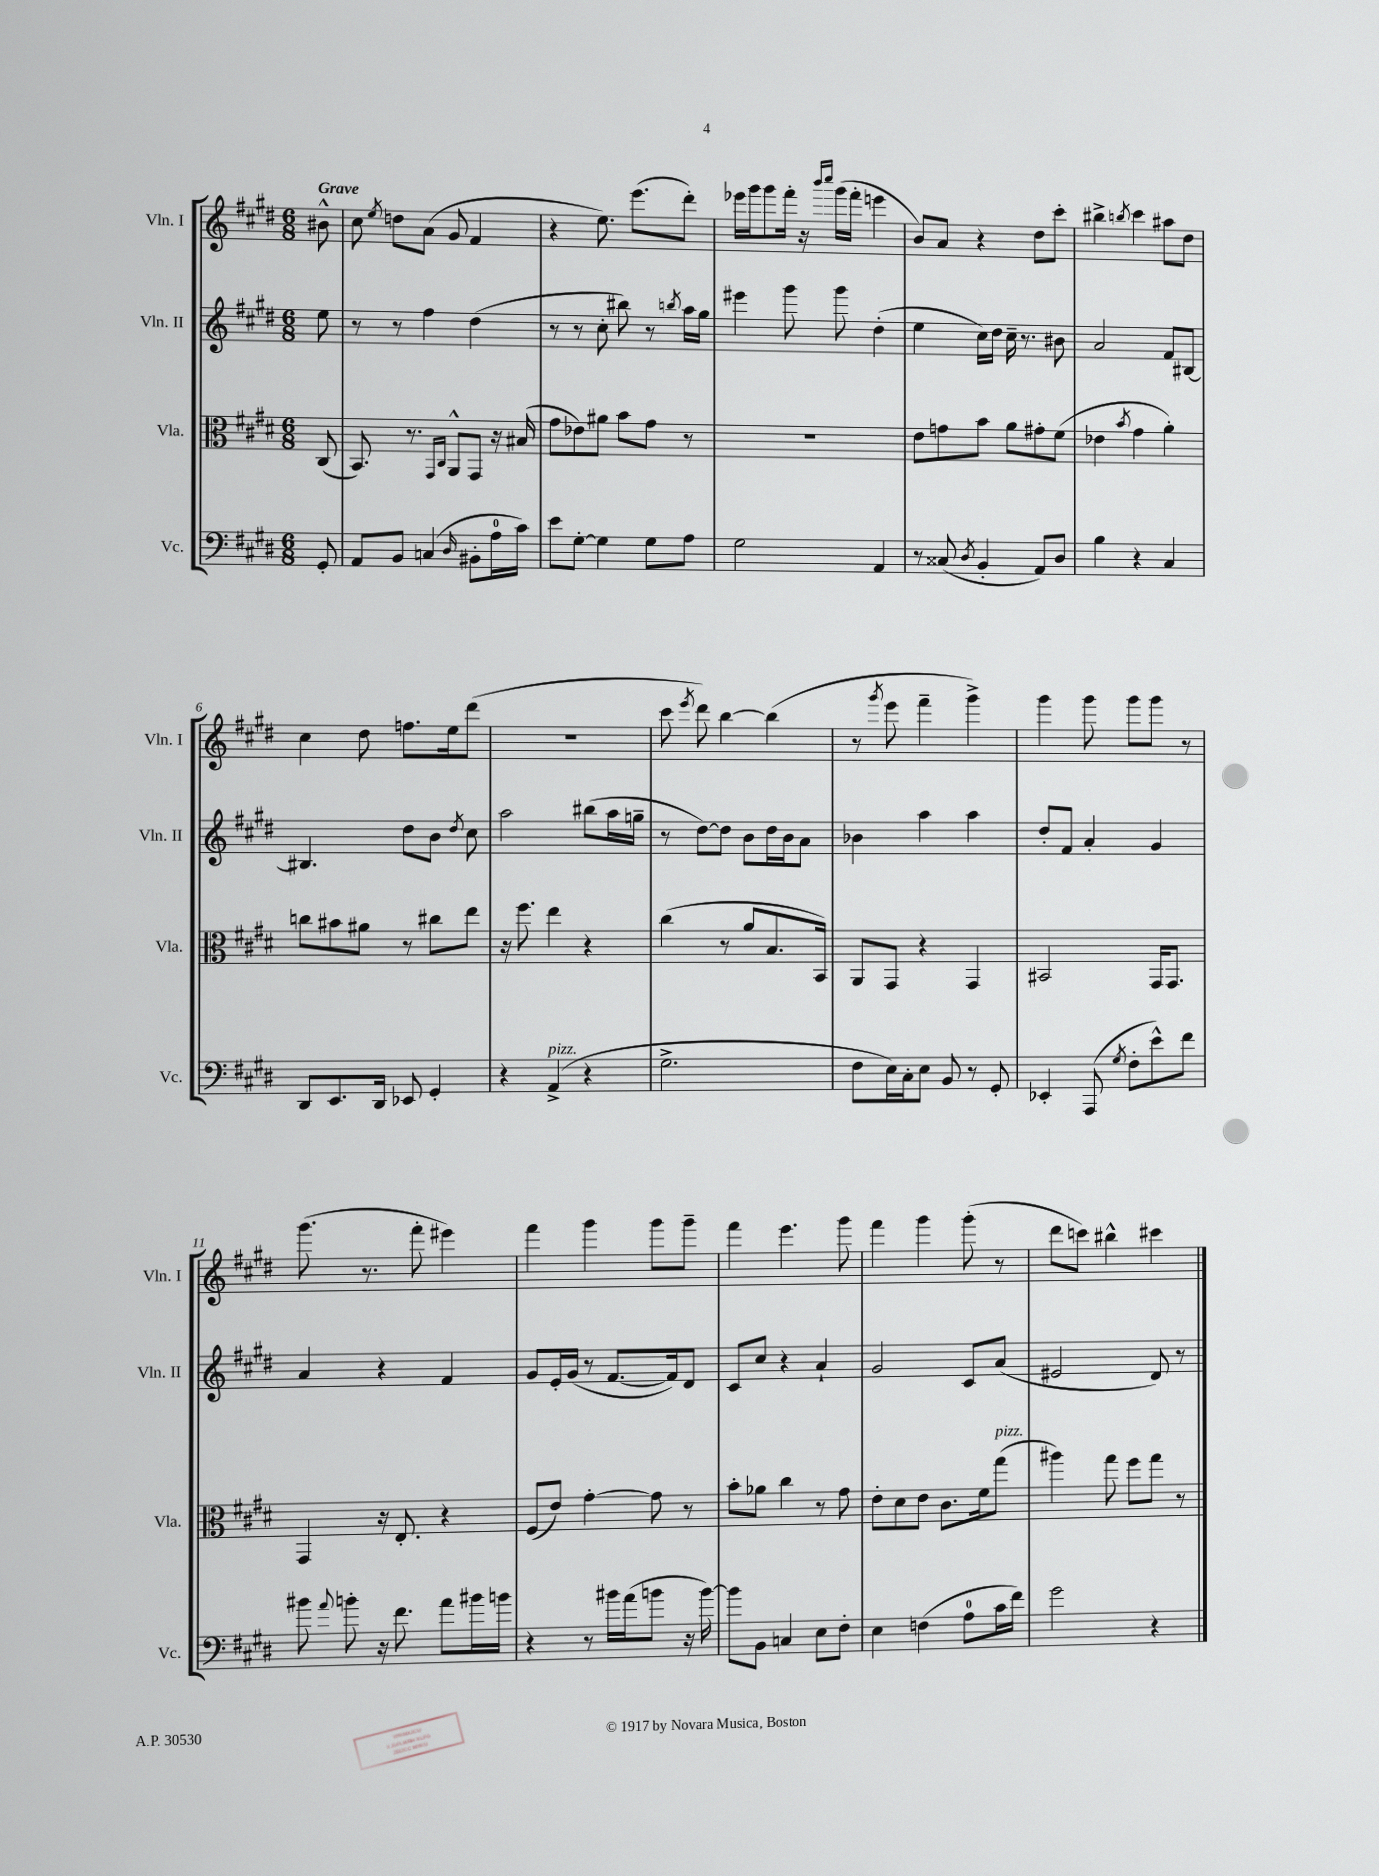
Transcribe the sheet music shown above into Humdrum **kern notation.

**kern	**kern	**kern	**kern
*part4	*part3	*part2	*part1
*staff4	*staff3	*staff2	*staff1
*I"Vc.	*I"Vla.	*I"Vln. II	*I"Vln. I
*I'Vc.	*I'Vla.	*I'Vln. II	*I'Vln. I
*clefF4	*clefC3	*clefG2	*clefG2
*k[f#c#g#d#]	*k[f#c#g#d#]	*k[f#c#g#d#]	*k[f#c#g#d#]
*M6/8	*M6/8	*M6/8	*M6/8
=	=	=	=
!	!	!	!LO:TX:a:B:t=Grave
8GG#'/	(8C#/	8ee\	8b#X^^\
=1	=1	=1	=1
8AA/L	8.BB/)	8r	8cc#\
.	.	.	8qee/
8BB/J	.	8r	8ddn\L
.	8.r	.	.
(4Cn/	.	4ff#\	(8a\J
.	16qqGG#/LL	.	.
.	16qqC#/JJ	.	.
.	8AA^^/L	.	8g#/
16qqD#/	.	.	.
8BB#X'\L	8GG#/J	(4dd#\	4f#/
16A\L	16r	.	.
16c#\JJ)	(16B#X/	.	.
=2	=2	=2	=2
8e\L	8g#\L	8r	4r
[8G#'\J	8e-X\)	8r	.
4G#\]	8a#X\J	8cc#'\	8.ee\)
.	8b\L	8bb#X\)	.
.	.	.	(8.eee\L
8G#\L	8g#\J	8r	.
.	.	8qbbn/	.
8A\J	8r	16aa\LL	8ddd#'\J)
.	.	16gg#\JJ	.
=3	=3	=3	=3
2G#\	2.r	4eee#X\	16eee-X\LL
.	.	.	16ggg#\J
.	.	.	8ggg#\
.	.	8ggg#\	16fff#'\Jk
.	.	.	16r
.	.	.	16qqbbb/LL
.	.	.	16qqcccc#/JJ
.	.	8ggg#\	(16ggg#\LL
.	.	.	16fff#'\JJ
4AA/	.	(4dd#'\	4eeen\
=4	=4	=4	=4
8r	8e\L	4ee\	8b/L)
(8C##X/	8gn\	.	8a/J
8qD#/	.	.	.
4BB'/	8b\J	16cc#\LL)	4r
.	.	16dd#\JJ	.
.	8a\L	16cc#~\	.
.	.	8.r	.
8AA/L)	8g#X'\	.	8dd#\L
8D#/J	(8f#\J	8b#X\	8ccc#'\J
=5	=5	=5	=5
4B\	4e-X\	2a/	4bb#X^\
.	8qb/	.	8qbbn/
4r	4g#\	.	4ccc#\
4C#/	4a'\)	8f#/L	8aa#X\L
.	.	[8B#X/J	8dd#\J
!!LO:LB:g=z
=6	=6	=6	=6
8DD#/L	8ccn\L	4.B#X/]	4cc#\
8.EE/	8b#X\	.	.
.	8a#X\J	.	8dd#\
16DD#/Jk	.	.	.
8EE-X/	8r	8dd#\L	8.ffn\L
4GG#'/	8cc#X\L	8b\J	.
.	.	.	16ee\k
.	.	8qdd#/	.
.	8ee\J	8cc#\	(8ddd#\J
=7	=7	=7	=7
4r	16r	2aa\	2.r
.	8.ff#\	.	.
!LO:TX:a:i:t=pizz.	!	!	!
(4AA^/	4ee\	.	.
4r	4r	(8bb#X\L	.
.	.	16aa\L	.
.	.	16ggn~\JJ	.
=8	=8	=8	=8
2.G#^\	(4cc#\	8r	8ccc#\
.	.	.	8qeee/
.	.	[8dd#\L)	8ddd#\)
.	8r	8dd#\J]	[4bb\
.	8a/L	8b\L	.
.	8.B/	16dd#\L	(4bb\]
.	.	16b\J	.
.	.	8a\J	.
.	16BB/Jk)	.	.
=9	=9	=9	=9
8F#\L	8AA/L	4b-X\	8r
.	.	.	8qggg#/
16E\L)	8GG#/J	.	8eee\
16C#'\J	.	.	.
8E\J	4r	4aa\	4fff#~\
8BB/	.	.	.
8r	4GG#/	4aa\	4ggg#^\)
8GG#'/	.	.	.
=10	=10	=10	=10
4EE-X'/	2BB#X/	8dd#'/L	4ggg#\
.	.	8f#/J	.
(8AAA/	.	4a'/	8ggg#\
8qG#/	.	.	.
8F#'\L	.	.	8ggg#\L
8e^^\)	16GG#/KL	4g#/	8ggg#\J
.	8.GG#/J	.	.
8f#\J	.	.	8r
!!LO:LB:g=z
=11	=11	=11	=11
8b#X\	4GG#/	4a/	(8.ggg#\
8qqa/	.	.	.
8bn'\	.	.	.
.	.	.	8.r
16r	16r	4r	.
8.f#\	8.E'/	.	.
.	.	.	8fff#'\
8a\L	4r	4f#/	4eee#X\)
16b#X\L	.	.	.
16bn\JJ	.	.	.
=12	=12	=12	=12
4r	(8F#/L	8g#/L	4fff#\
.	8e/J)	16e'/L	.
.	.	(16g#/JJ	.
8r	[4g#'\	8r	4ggg#\
16b#X\LL	.	[8.f#/L	.
(16a\J	.	.	.
8bn\J	8g#\]	.	8ggg#\L
.	.	16f#/k])	.
16r	8r	8d#/J	8ggg#~\J
[16b\)	.	.	.
=13	=13	=13	=13
8b\L]	8b'\L	8c#/L	4fff#\
8BB\J	8a-X\J	8cc#/J	.
4Cn/	4cc#\	4r	4.eee\
8E\L	8r	4a`/	.
8F#'\J	8g#\	.	8ggg#\
=14	=14	=14	=14
4E\	8e'\L	2g#/	4fff#\
.	8d#\	.	.
(4Fn\	8e\J	.	4ggg#\
.	8.c#\L	.	.
8A\L	.	8c#/L	(8ggg#'\
.	16f#\k	.	.
!	!LO:TX:a:i:t=pizz.	!	!
16c#\L	(8gg#\J	(8a/J	8r
16f#\JJ)	.	.	.
=15	=15	=15	=15
2g#\	4aa#X\)	2e#X/	8ddd#\L
.	.	.	8cccn\J)
.	8gg#\	.	4bb#X^^\
.	8ff#\L	.	.
4r	8gg#\J	8d#/)	4ccc#X\
.	8r	8r	.
==	==	==	==
*-	*-	*-	*-
